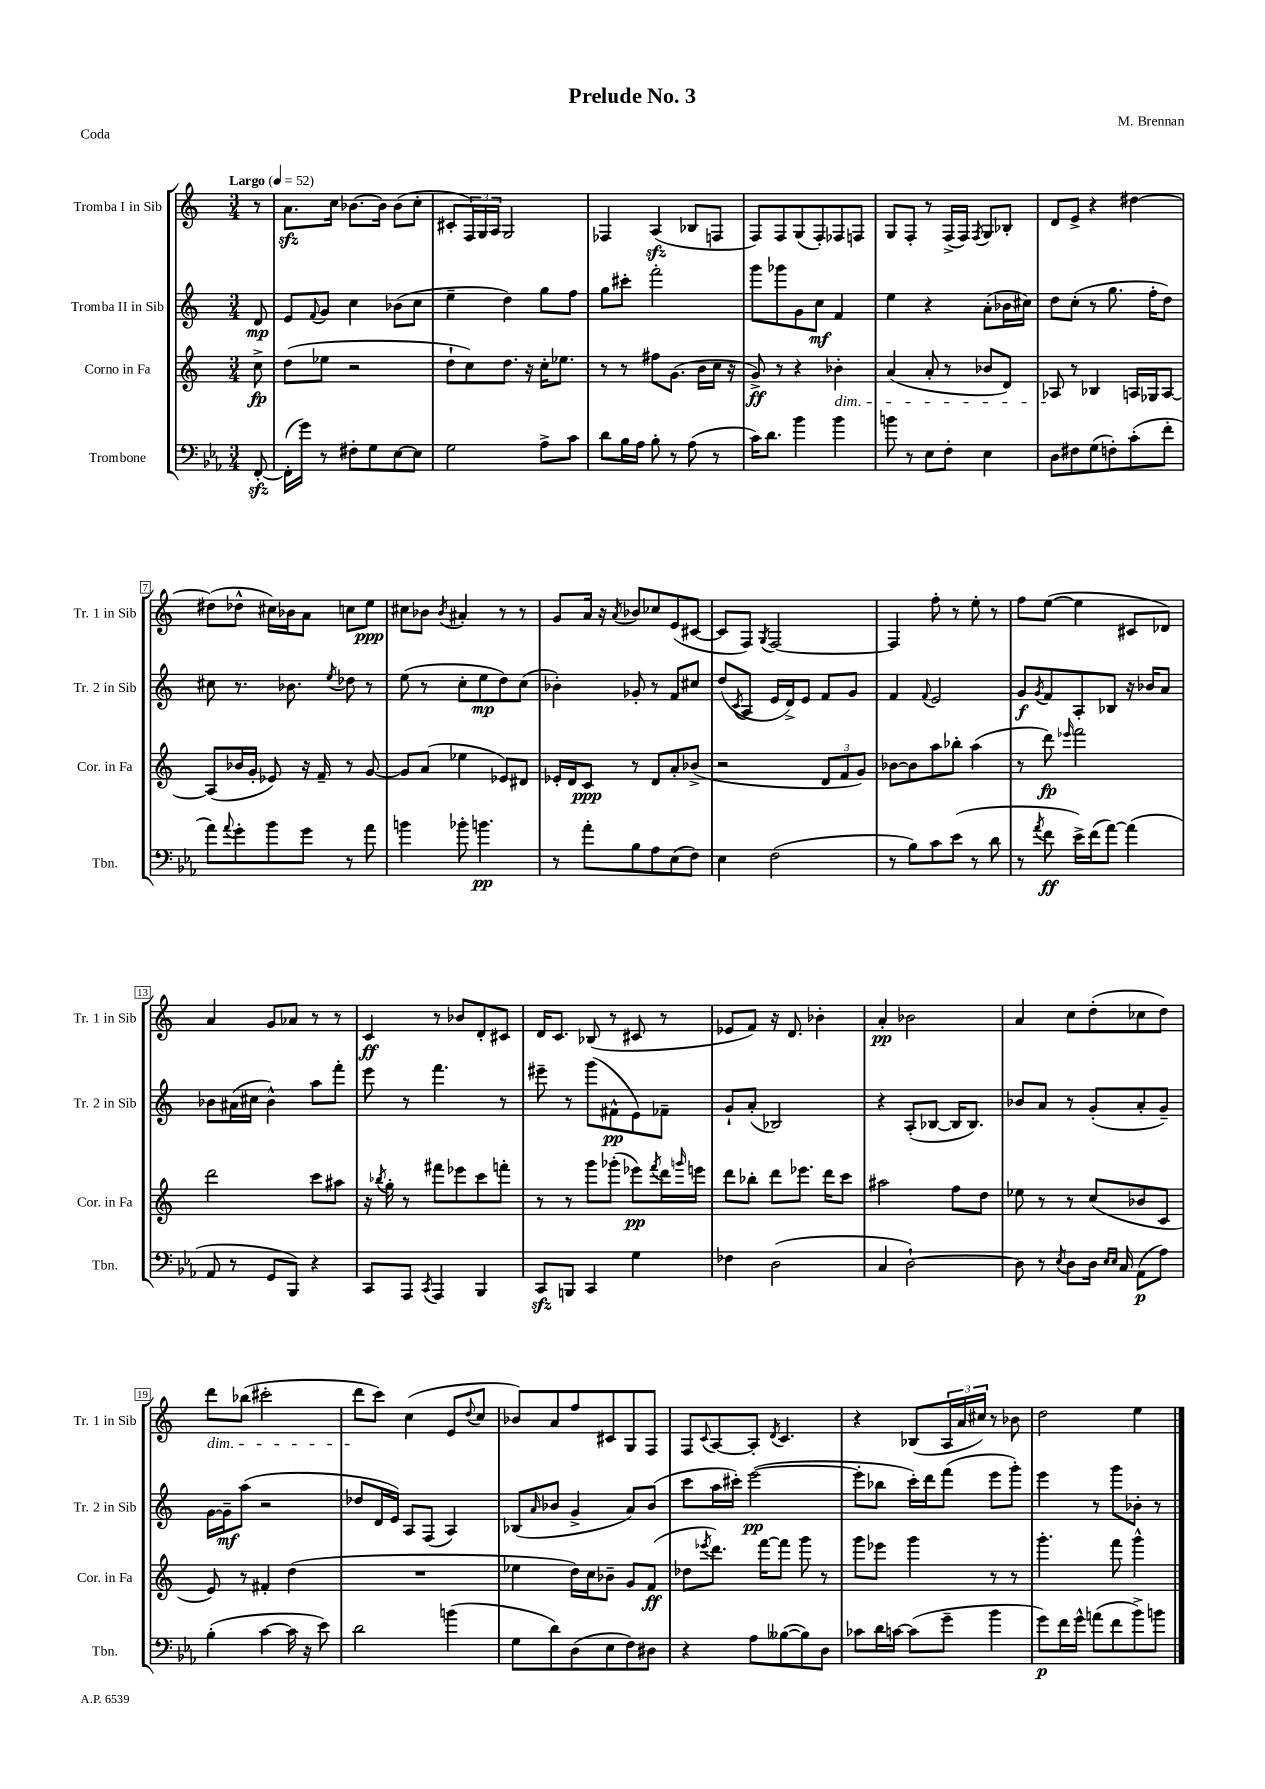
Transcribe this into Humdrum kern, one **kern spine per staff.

**kern	**kern	**kern	**kern
*staff4	*staff3	*staff2	*staff1
*clefF4	*clefG2	*clefG2	*clefG2
*k[b-e-a-]	*k[]	*k[]	*k[]
*M3/4	*M3/4	*M3/4	*M3/4
*MM52	*MM52	*MM52	*MM52
[8FF'/	8cc^\	8d/	8r
=	=	=	=
(16FF'\]LL	(8dd\L	8e/L	8.a\L
16g\JJ)	.	.	.
.	.	8qqf/	.
8r	8ee-\J	8g/J	.
.	.	.	16cc\Jk
8F#'\L	2r	4cc\	[8.b-\L
8G\	.	.	.
.	.	.	16b-\]Jk
[8E-\	.	(8b-\L	(8b-\L
8E-\]J	.	8cc\J	8cc'\J
=	=	=	=
2G\	8dd`\L	4ee~\	8c#'/L
.	8cc\)	.	24F/L)
.	.	.	24G/
.	.	.	24A/JJ
.	8.dd\J	4dd\)	2G/
.	16r	.	.
8A-^\L	16cc'\LK	8gg\L	.
.	8.ee-\J	.	.
8c\J	.	8ff\J	.
=	=	=	=
8d\L	8r	8gg\L	4F-/
16B-\L	8r	8ccc#'\J	.
16A-\JJ	.	.	.
8B-'\	8ff#\L	2fff'\	(4A/
8r	(8.g\J	.	.
(8A-\	.	.	8B-/L
.	16b\LL	.	.
8r	16cc\JJ	.	8F/J
.	16r	.	.
=	=	=	=
16c\LK)	8g^/)	8ggg\L	8F/L)
8.d\J	.	.	.
.	8r	8ggg-\	8F/
4b-\	4r	8g\	(8G/
.	.	8cc\J	8F'/)
4b-\	4b-'\	4f/	8F-/
.	.	.	8F/J
=	=	=	=
8b\	(4a/	4ee\	8G/L
8r	.	.	8F'/J
8E-\L	8a'/	4r	8r
8F'\J	8r	.	(16F^/LL
.	.	.	16F/JJ)
.	.	.	8qF/
4E-\	8b-/L	(8a'\L	8G/L
.	8d/J)	16b-\L	8B-'/J
.	.	16cc#\JJ)	.
=	=	=	=
8D\L	8A-/	8dd\L	8d/L
8F#\	8r	(8cc'\J	8e^/J
(8G\	4B-/	8r	4r
8F'\)	.	8.gg\	.
(8c'\	16A/LL	.	[4dd#\
.	16G-/J	16ff'\LK	.
8f'\J	[8A/J	8dd\J)	.
=	=	=	=
8a-\L)	(8A/]L	8cc#\	(8dd#\]L
8qqa-/	.	.	.
8g'\	16b-/L	8.r	8dd-^^\J
.	16g'/JJ	.	.
8b-\	8e-/)	.	16cc#\LL)
.	.	8.b-\	16b-\J
8g\J	16r	.	8a\J
.	16f~/	.	.
.	.	8qee/	.
8r	8r	8dd-\	8cc\L
8a-\	[8g/	8r	8ee\J
=	=	=	=
4b\	8g/]L	(8ee\	8cc#\L
.	(8a/J	8r	8b-\J
.	.	.	8qb-/
8b-'\	4ee-\	8cc'\L	4a#'/
4.b\	.	8ee\	.
.	8e-/L)	8dd\)	8r
.	8d#/J	(8cc\J	8r
=	=	=	=
8r	16e-'/LL	4b-'\)	8g/L
.	16d/J	.	.
8a-'\L	8c/J	.	16a/Jk
.	.	.	16r
.	.	.	8qa/
8B-\	8r	8g-'/	8b-/L
8A-\	8d/L	8r	8cc-/
(8E-\	8a'/	8f/L	(8e/
8F\J)	(8b-^/J	8cc#/J	[8c#/J
=	=	=	=
4E-\	2r	(8dd/L	8c#/]L
.	.	8qc/	.
.	.	8A/J	8F/J)
.	.	.	8qG/
(2F\	.	16e/LL	[2F/
.	.	16d^/J)	.
.	.	8e/J	.
.	12d/L	8f/L	.
.	12f/	.	.
.	.	8g/J	.
.	12g/J)	.	.
=	=	=	=
8r	[8b-\L	4f/	4F/]
8B-\L)	8b-\]	.	.
.	.	8qqf/	.
8c\	8aa\	2e/	8ff'\
(8e-\J	8bb-'\J	.	8r
8r	(4aa\	.	8ee'\
8d\	.	.	8r
=	=	=	=
8r	8r	8g/L	8ff\L
8qa-/	.	8qg/	.
8f\	8ddd\)	8f/	([8ee\J
.	16qqeee-/	.	.
16e-^\LL)	2fff\	8A'/	4ee\]
(16f\J	.	.	.
[8a-\J)	.	8B-/J	.
(4a-\]	.	16r	8c#/L
.	.	16b-/LK	.
.	.	8a/J	8d-/J)
=	=	=	=
8AA-/	2ddd\	8b-\L	4a/
8r	.	(16a#\L	.
.	.	16cc#\JJ	.
8GG/L	.	4b-^^\)	8g/L
8BBB-/J)	.	.	8a-/J
4r	8ccc\L	8aa\L	8r
.	8aa#\J	8fff'\J	8r
=	=	=	=
8CC/L	16r	8eee\	4c/
.	8qbb-/	.	.
.	16gg'\	.	.
8AAA-/J	8r	8r	.
8qCC/	.	.	.
4AAA-/	8fff#\L	4.fff\	8r
.	8eee-\	.	8b-/L
4BBB-/	8ccc\	.	8d'/
.	8fff'\J	8r	8c#/J
=	=	=	=
8CC/L	8r	8eee#~\	16d/LK
.	.	.	8.c/J
8BBB/J	8r	8r	.
4CC/	8ggg\L	(8ggg\L	(8B-/
.	(8ggg-'\J	8f#^^\	8r
4G\	8eee-\L)	8e\)	8c#/
.	8qfff/	.	.
.	16ddd\L	8f-~\J	8r
.	16qqggg/	.	.
.	16eee\JJ	.	.
=	=	=	=
4F-\	8ddd\L	8g`/L	8e-/L
.	8bb-'\J	(8a'/J	8f/J)
(2D\	8ddd\L	2B-/)	16r
.	.	.	8.d/
.	8.eee-\J	.	.
.	.	.	4b-'\
.	16ddd\LK	.	.
.	8ccc\J	.	.
=	=	=	=
4C/	2aa#\	4r	4a'/
[2D`\)	.	(8A'/L	2b-\
.	.	[8B-/J	.
.	8ff\L	16B-/]LK	.
.	.	8.B-/J)	.
.	8dd\J	.	.
=	=	=	=
8D\]	8ee-\	8b-/L	4a/
8r	8r	8a/J	.
8qE-/	.	.	.
8D\L	8r	8r	8cc\L
16D\Jk	(8cc/L	(8g'/L	(8dd'\
16qqE-/LL	.	.	.
16qqE-/JJ	.	.	.
16C/	.	.	.
(8AA-\L	8b-/	8a'/	8cc-\
8A-\J)	8c/J	8g~/J)	8dd\J)
=	=	=	=
(4B-'\	8e/)	[16g\LL	8ddd\L
.	.	16g~\]J	.
.	8r	(8aa\J	(8bb-\J
[4c\	4f#'/	2r	2ccc#'\
16c\]	(4dd\	.	.
16r	.	.	.
8e-\)	.	.	.
=	=	=	=
2d\	2.r	8dd-/L	8ddd\L
.	.	16d/L	8ccc\J)
.	.	16e/JJ)	.
.	.	8A/L	(4cc\
.	.	(8F/J	.
(4b\	.	4A/)	8e/L
.	.	.	8qqdd/
.	.	.	8cc/J
=	=	=	=
8G\L	4ee-\	(8B-/L	8b-/L)
.	.	16qqa/	.
8d\)	.	8b-/J	8a/
(8D\	16dd\LL)	4g^/	8ff/
.	16cc\J	.	.
8E-\	8b-~\J	.	8c#/
8F\)	8g/L	8a/L)	8G/
8D#\J	(8f/J	(8b-/J	8F/J
=	=	=	=
4r	8dd-\L	8ccc\L	8F/L
.	8qeee-/	.	8qqc/
.	8.ddd\J)	16aa\L	[8A/
.	.	16ccc#'\JJ)	.
8A-\L	.	([2eee\	8A'/]J
.	[16fff\LK	.	.
.	.	.	8qd/
([8B--\	8fff\]J	.	4.c/
8B--\])	8ggg\	.	.
8D\J	8r	.	.
=	=	=	=
8c-\L	8ggg\L	8eee'\]L	4r
16d\L	8eee-\J	8bb-\J	.
[16c\JJ	.	.	.
(8c\]L	4ggg\	16ccc'\LL)	(8B-/L
.	.	16ddd\J	.
8g~\J	.	(8fff\J	24A/L
.	.	.	24a/
.	.	.	24cc#/JJ)
4b-\	8r	8eee\L	8r
.	8r	8ggg'\J)	8b-\
=	=	=	=
8g\L)	4.ggg'\	4eee\	2dd\
16f\L	.	.	.
16g^^\JJ	.	.	.
(8a\L	.	8r	.
8f\	8fff\	8ggg\L	.
8b-^\)	4ggg^^\	8b-'\J	4ee\
8b\J	.	8r	.
==	==	==	==
*-	*-	*-	*-
